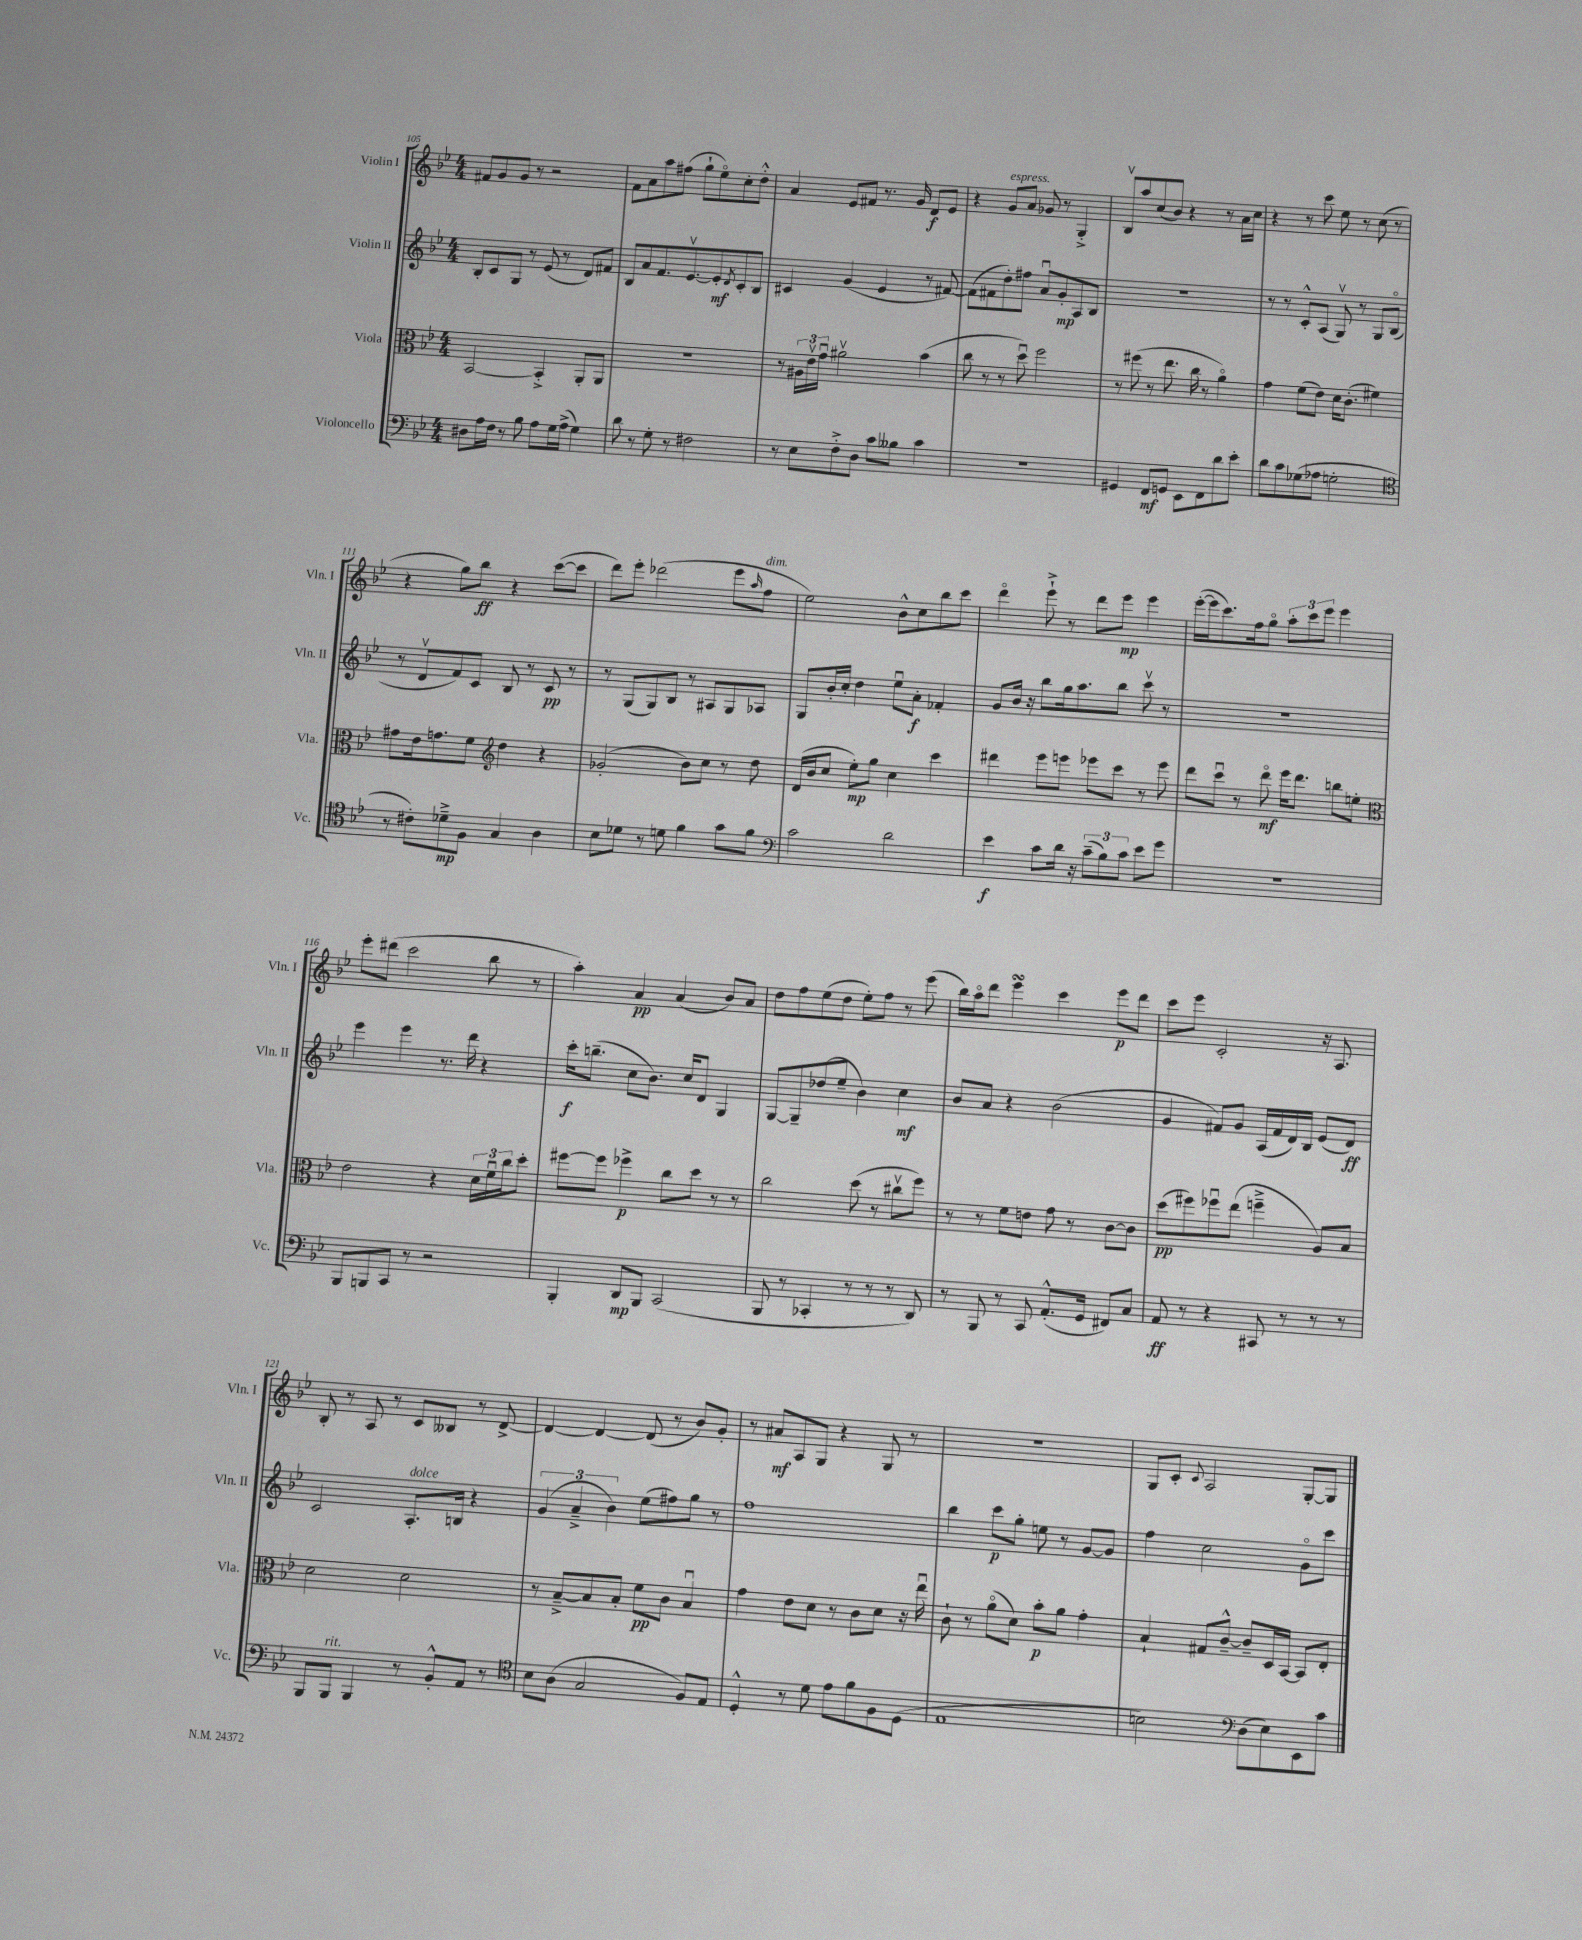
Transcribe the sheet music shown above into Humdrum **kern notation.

**kern	**dynam	**kern	**dynam	**kern	**dynam	**kern	**dynam
*part4	*part4	*part3	*part3	*part2	*part2	*part1	*part1
*staff4	*staff4	*staff3	*staff3	*staff2	*staff2	*staff1	*staff1
*I"Violoncello	*	*I"Viola	*	*I"Violin II	*	*I"Violin I	*
*I'Vc.	*	*I'Vla.	*	*I'Vln. II	*	*I'Vln. I	*
*clefF4	*	*clefC3	*	*clefG2	*	*clefG2	*
*k[b-e-]	*	*k[b-e-]	*	*k[b-e-]	*	*k[b-e-]	*
*M4/4	*	*M4/4	*	*M4/4	*	*M4/4	*
=105	=105	=105	=105	=105	=105	=105	=105
8D#X\L	.	[2BB-/	.	8B-'/L	.	8f#X/L	.
16A\L	.	.	.	8c/	.	8g/	.
16F\JJ	.	.	.	.	.	.	.
8r	.	.	.	8G/J	.	8g/J	.
8B-\	.	.	.	8r	.	8r	.
8A\L	.	4BB-'^/]	.	(8e-/	.	2r	.
16G\L	.	.	.	8r	.	.	.
(16A^\JJ	.	.	.	.	.	.	.
4G\)	.	8AA'/L	.	8d/L)	.	.	.
.	.	8AA/J	.	8f#X/J	.	.	.
=106	=106	=106	=106	=106	=106	=106	=106
8d\	.	1r	.	8B-/L	.	8f\L	.
8r	.	.	.	8a/	.	8a\	.
8G'\	.	.	.	8.f/	.	8aa\	.
8r	.	.	.	.	.	(8ff#X\J	.
.	.	.	.	[8.e-v/	.	.	.
2F#X\	.	.	.	.	.	8gg`\L	.
.	.	.	.	8e-'/]	mf	8ee-\)	.
.	.	.	.	8qd/	.	.	.
.	.	.	.	8c'/	.	8cc'\	.
.	.	.	.	8B-/J	.	8dd'^^\J	.
=107	=107	=107	=107	=107	=107	=107	=107
8r	.	8r	.	4c#X/	.	4a/	.
8E-\L	.	24A#X\LL	.	.	.	.	.
.	.	24e-v\	.	.	.	.	.
.	.	24gu\JJ	.	.	.	.	.
8F'^\	.	2a#Xv\	.	(4g/	.	8e-/L	.
8D\J	.	.	.	.	.	8f#X/J	.
8c\L	.	.	.	4e-/	.	8.r	.
8B--X\J	.	.	.	.	.	.	.
.	.	.	.	.	.	16g/	.
4c\	.	(4b-\	.	8r	.	8d/L	f
.	.	.	.	[8f#X/)	.	8e-/J	.
=108	=108	=108	=108	=108	=108	=108	=108
1r	.	8cc\	.	(8f#\L]	.	4r	.
.	.	8r	.	8f#X\	.	.	.
!	!	!	!	!	!	!LO:TX:a:i:t=espress.	!
.	.	8r	.	8dd'\)	.	8g/L	.
.	.	8ddu\)	.	8ff#X\J	.	8a/J	.
.	.	2ff\	.	8au/L	.	8g-X/	.
.	.	.	.	8g'/	mp	8r	.
.	.	.	.	8A/	.	4G'^/	.
.	.	.	.	8B-/J	.	.	.
=109	=109	=109	=109	=109	=109	=109	=109
4GG#X/	.	8r	.	1r	.	8B-v/L	.
.	.	(8ff#X\	.	.	.	8aa/	.
8FF/L	mf	8r	.	.	.	(8cc/	.
8GGn/J	.	8.ee-\	.	.	.	8b-/J)	.
8EE-\L	.	.	.	.	.	4r	.
.	.	16cc\	.	.	.	.	.
8FF\	.	8r	.	.	.	.	.
8d\	.	4a\)	.	.	.	8r	.
8e-'\J	.	.	.	.	.	16a\LL	.
.	.	.	.	.	.	16cc\JJ	.
=110	=110	=110	=110	=110	=110	=110	=110
8d\L	.	4g\	.	8r	.	4r	.
8c\	.	.	.	8r	.	.	.
(8G-X\	.	(8f\L	.	8c'^^/L	.	8r	.
8A-X\J	.	8e-\J)	.	(8A/J	.	8ccc\	.
2Gn'\	.	16d\KL	.	8Gv/)	.	8ee-\	.
.	.	(8.c'\J	.	.	.	.	.
.	.	.	.	8r	.	8r	.
.	.	4f#X\)	.	8G/L	.	(8cc\	.
.	.	.	.	(8B-/J	.	8r	.
!!LO:LB:g=z
=111	=111	=111	=111	=111	=111	=111	=111
*clefC4	*	*	*	*	*	*	*
8r	.	8g#X\L	.	8r	.	4r	.
8c#X'\L)	.	16e-\k	.	8dv/L	.	.	.
.	.	8.gn\	.	.	.	.	.
8d-X~^\	mp	.	.	8f/)	.	8gg\L)	.
8F\J	.	8f\J	.	8c/J	.	8bb-\J	ff
*	*	*clefG2	*	*	*	*	*
4G/	.	4dd\	.	8B-/	.	4r	.
.	.	.	.	8r	.	.	.
4A\	.	4r	.	8c/	pp	([8ccc\L	.
.	.	.	.	8r	.	8ccc\J]	.
=112	=112	=112	=112	=112	=112	=112	=112
8B-\L	.	(2g-X'/	.	8r	.	8ddd\L)	.
8d-X\J	.	.	.	(8G/L	.	8eee-'\J	.
8r	.	.	.	8G/)	.	(2ddd-X\	.
8dn\	.	.	.	8B-/J	.	.	.
4f\	.	8b-\L)	.	8r	.	.	.
.	.	8cc\J	.	8A#X/L	.	.	.
8g\L	.	8r	.	8G/	.	8eee-\L	.
.	.	.	.	.	.	16qqaa/	.
!	!	!	!	!	!	!LO:TX:a:i:t=dim.	!
8f\J	.	8dd\	.	8A-X/J	.	8ff\J	.
=113	=113	=113	=113	=113	=113	=113	=113
*clefF4	*	*	*	*	*	*	*
2c\	.	(16d/LL	.	8G/L	.	2ee-\)	.
.	.	16b-/J	.	.	.	.	.
.	.	8cc/J	.	16b-'/L	.	.	.
.	.	.	.	16cc'/JJ	.	.	.
.	.	8ee-'\L)	mp	4dd\	.	.	.
.	.	8gg\J	.	.	.	.	.
2d\	.	4cc\	.	8ee-u\L	.	8b-^^\L	.
.	.	.	.	8a'\J	f	8cc\	.
.	.	4ccc\	.	4f-X'/	.	8bb-\	.
.	.	.	.	.	.	8ccc\J	.
=114	=114	=114	=114	=114	=114	=114	=114
4e-\	f	4ddd#X\	.	8g/L	.	4ddd\	.
.	.	.	.	16b-/Jk	.	.	.
.	.	.	.	16r	.	.	.
8c\L	.	8eee-\L	.	8bb-\L	.	8eee-`^\	.
16d\Jk	.	8eeen\J	.	16gg\k	.	8r	.
16r	.	.	.	8.aa\	.	.	.
(12c~\L	.	8eee-X\L	.	.	.	8ddd\L	.
12B-\)	.	.	.	.	.	.	.
.	.	8ccc\J	.	8bb-\J	.	8eee-\J	mp
12c\J	.	.	.	.	.	.	.
8e-\L	.	8r	.	8cccv\	.	4eee-\	.
8g\J	.	8eee-\	.	8r	.	.	.
=115	=115	=115	=115	=115	=115	=115	=115
1r	.	8ddd\L	.	1r	.	([16eee-'\LL	.
.	.	.	.	.	.	16eee-\J]	.
.	.	8cccu\J	.	.	.	8.ccc\)	.
.	.	8r	.	.	.	.	.
.	.	.	.	.	.	16ff\k	.
.	.	8ddd\	mf	.	.	8gg\J	.
.	.	16eee-\KL	.	.	.	12aa'\L	.
.	.	8.ddd\J	.	.	.	.	.
.	.	.	.	.	.	12ccc\	.
.	.	.	.	.	.	12eee-\J	.
.	.	8bbn\L	.	.	.	4eee-\	.
.	.	8een'\J	.	.	.	.	.
!!LO:LB:g=z
=116	=116	=116	=116	=116	=116	=116	=116
*	*	*clefC3	*	*	*	*	*
8BBB-/L	.	2e-\	.	4eee-\	.	8eee-'\L	.
8BBBn/	.	.	.	.	.	(8ddd#X\J	.
8CC/J	.	.	.	4eee-\	.	2ccc\	.
8r	.	.	.	.	.	.	.
2r	.	4r	.	8.r	.	.	.
.	.	.	.	16ddd\	.	.	.
.	.	24d\LL	.	4r	.	8bb-\	.
.	.	24fu\	.	.	.	.	.
.	.	24cc\J	.	.	.	.	.
.	.	8dd'\J	.	.	.	8r	.
=117	=117	=117	=117	=117	=117	=117	=117
4BBB-'/	.	[8ff#X\L	.	16ccc'\KL	f	4aa'\)	.
.	.	.	.	(8.bbn~\J	.	.	.
.	.	8ff#\J]	.	.	.	.	.
8DD/L	mp	4ff-X^\	p	8cc\L	.	4a/	pp
8BBB-/J	.	.	.	8.b-\J)	.	.	.
(2CC/	.	8cc\L	.	.	.	(4a/	.
.	.	.	.	16cc/KL	.	.	.
.	.	8dd\J	.	8d/J	.	.	.
.	.	8r	.	4G/	.	8b-/L)	.
.	.	8r	.	.	.	8a/J	.
=118	=118	=118	=118	=118	=118	=118	=118
8BBB-/	.	2cc\	.	[8G/L	.	8dd\L	.
8r	.	.	.	8G~/]	.	8ff\	.
4CC-X'/	.	.	.	(8dd-X/	.	(8ee-\	.
.	.	.	.	8ee-~/J	.	8dd\J	.
8r	.	(8dd\	.	4b-\)	.	8ee-'\L)	.
8r	.	8r	.	.	.	8ff\J	.
8r	.	8cc#Xv\L	.	4cc\	mf	8r	.
8DD/)	.	8ff\J)	.	.	.	(8eee-\	.
=119	=119	=119	=119	=119	=119	=119	=119
8r	.	8r	.	8b-/L	.	16bb-\LL)	.
.	.	.	.	.	.	16aa\J	.
8BBB-/	.	8r	.	8a/J	.	8ddd\J	.
8r	.	8f\L	.	4r	.	4eee-sSSs\	.
8CC/	.	8en\J	.	.	.	.	.
(8.AA'^^/L	.	8g\	.	(2b-\	.	4ccc\	.
.	.	8r	.	.	.	.	.
16GG/Jk	.	.	.	.	.	.	.
8FF#X/L)	.	[8c\L	.	.	.	8eee-\L	p
8C/J	.	8c\J]	.	.	.	8ddd\J	.
=120	=120	=120	=120	=120	=120	=120	=120
8AA/	ff	(8dd\L	pp	4g/	.	8ccc\L	.
8r	.	8ff#X\)	.	.	.	8eee-\J	.
4r	.	8ff-Xu\	.	8f#X/L)	.	2c'/	.
.	.	(8ee-\J	.	8g/J	.	.	.
8CC#X/	.	4ffn~^\	.	(16A/LL	.	.	.
.	.	.	.	16f#/	.	.	.
8r	.	.	.	16d/)	.	.	.
.	.	.	.	16B-/JJ	.	.	.
8r	.	8A/L)	.	(8e-/L	.	16r	.
.	.	.	.	.	.	8.A/	.
8r	.	8B-/J	.	8d/J)	ff	.	.
!!LO:LB:g=z
=121	=121	=121	=121	=121	=121	=121	=121
8BBB-/L	.	2d\	.	2c/	.	8B-'/	.
!LO:TX:a:i:t=rit.	!	!	!	!	!	!	!
8BBB-/J	.	.	.	.	.	8r	.
4BBB-/	.	.	.	.	.	8A/	.
.	.	.	.	.	.	8r	.
!	!	!	!	!LO:TX:a:i:t=dolce	!	!	!
8r	.	2d\	.	8.A'/L	.	8c/L	.
8BB-'^^/L	.	.	.	.	.	8B--X/J	.
.	.	.	.	16Bn/Jk	.	.	.
8AA/J	.	.	.	4r	.	8r	.
8r	.	.	.	.	.	[8d^/	.
=122	=122	=122	=122	=122	=122	=122	=122
*clefC4	*	*	*	*	*	*	*
8B-\L	.	8r	.	(6g/	.	4d/_	.
(8A\J	.	[8B-~^/L	.	.	.	.	.
.	.	.	.	6a~^/	.	.	.
2G/	.	8B-/]	.	.	.	4d/_	.
.	.	.	.	6b-\)	.	.	.
.	.	8B-'/J	.	.	.	.	.
.	.	8f\L	pp	(8ee-\L	.	(8d/]	.
.	.	8c\J	.	8ff#X\)	.	8r	.
8F/L)	.	4B-u/	.	8gg\J	.	8b-/L)	.
8E-/J	.	.	.	8r	.	8g'/J	.
=123	=123	=123	=123	=123	=123	=123	=123
4D'^^/	.	4g\	.	1ff	.	8r	.
.	.	.	.	.	.	8a#X/L	mf
8r	.	8e-\L	.	.	.	8A/	.
8d\	.	8d\J	.	.	.	8G/J	.
8e-\L	.	8r	.	.	.	4r	.
8f\	.	8c\L	.	.	.	.	.
8F\	.	8d\J	.	.	.	8G/	.
(8D\J	.	16r	.	.	.	8r	.
.	.	16ee-u\	.	.	.	.	.
=124	=124	=124	=124	=124	=124	=124	=124
1E-	.	8c`\	.	4bb-\	.	1r	.
.	.	8r	.	.	.	.	.
.	.	(8a\L	.	8ccc\L	p	.	.
.	.	8d\J)	.	8gg'\J	.	.	.
.	.	8b-'\L	p	8een\	.	.	.
.	.	8a\J	.	8r	.	.	.
.	.	4g'\	.	[8g/L	.	.	.
.	.	.	.	8g/J]	.	.	.
=125	=125	=125	=125	=125	=125	=125	=125
2Bn\)	.	4B-`/	.	4ff\	.	8G/L	.
.	.	.	.	.	.	8c'/J	.
.	.	.	.	.	.	8qqc/	.
.	.	8G#X/L	.	2cc\	.	2A/	.
.	.	[8c~^^/J	.	.	.	.	.
*clefF4	*	*	*	*	*	*	*
(8D\L	.	8c~/L]	.	.	.	.	.
8E-\)	.	16D/L	.	.	.	.	.
.	.	[16BB-/JJ	.	.	.	.	.
8EE-\	.	8BB-/L]	.	8g\L	.	[8G'/L	.
8c\J	.	8E-'/J	.	8ccc\J	.	8G/J]	.
==	==	==	==	==	==	==	==
*-	*-	*-	*-	*-	*-	*-	*-
